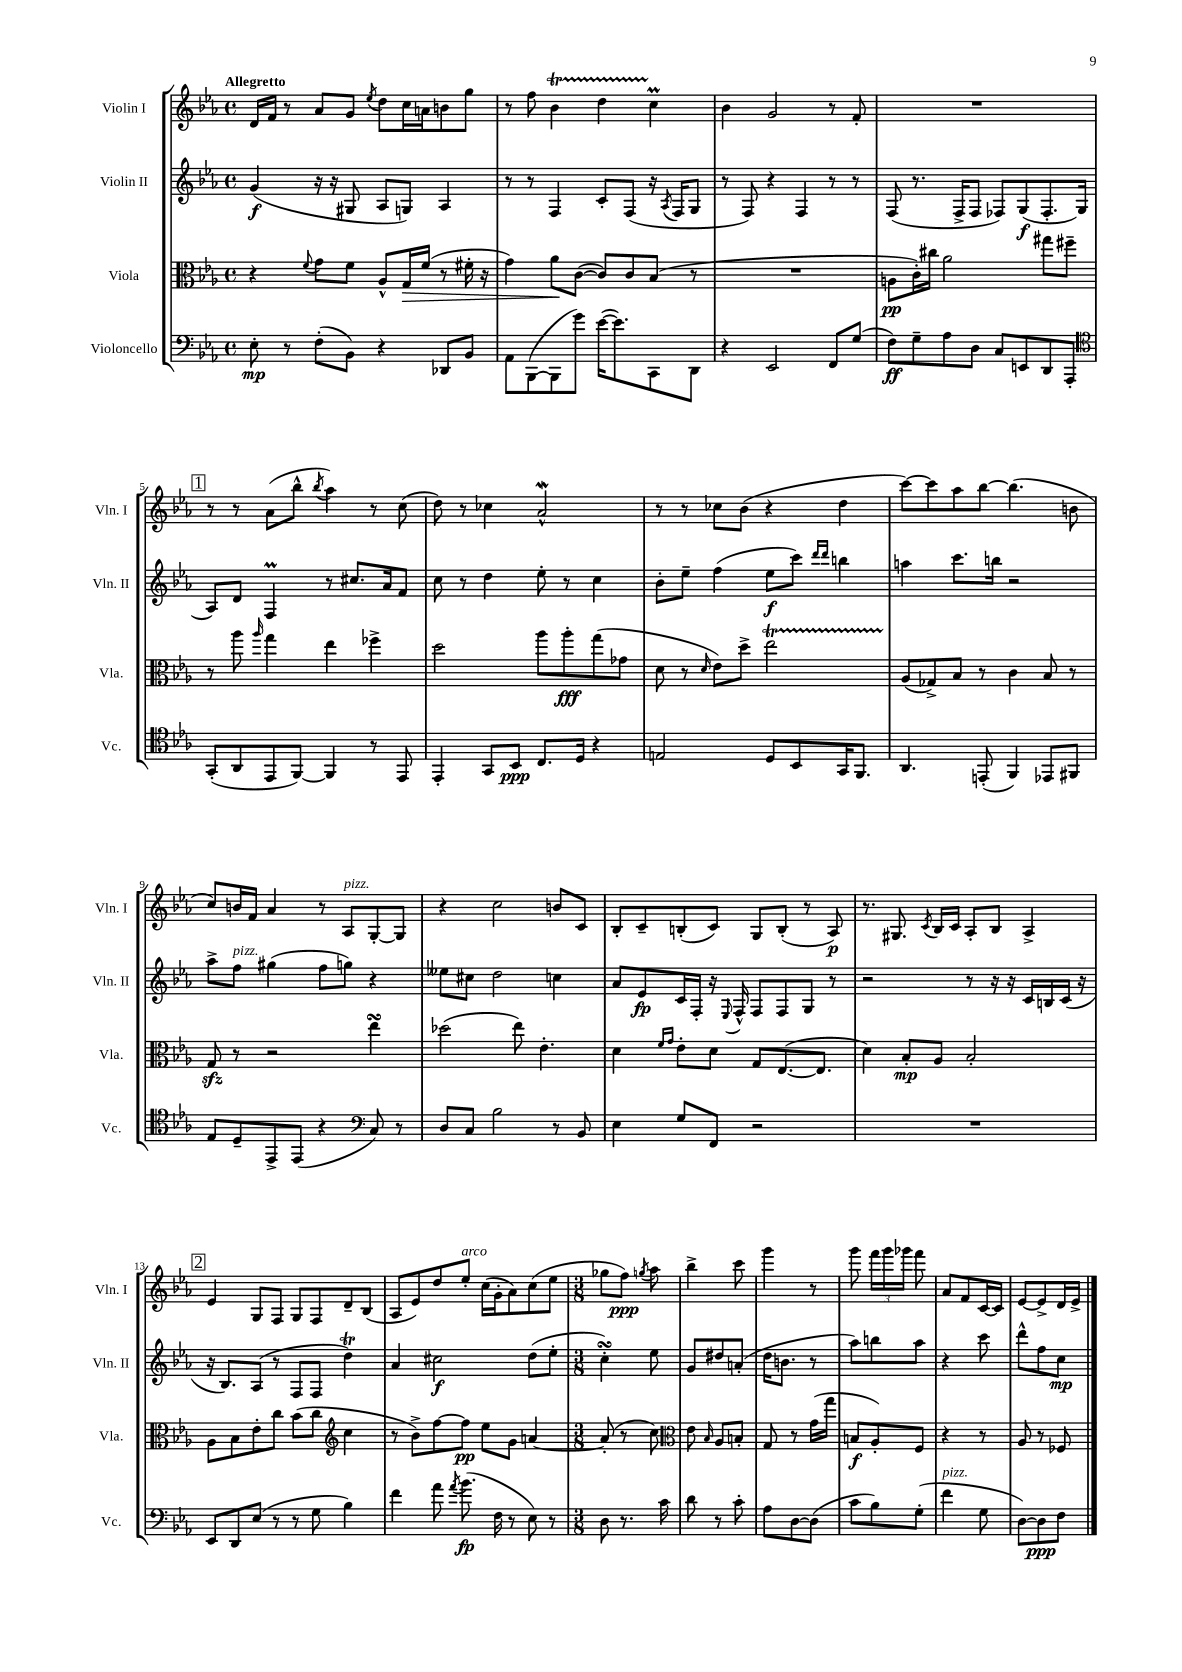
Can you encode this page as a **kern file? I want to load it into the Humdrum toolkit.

**kern	**kern	**kern	**kern
*staff4	*staff3	*staff2	*staff1
*clefF4	*clefC3	*clefG2	*clefG2
*k[b-e-a-]	*k[b-e-a-]	*k[b-e-a-]	*k[b-e-a-]
*M4/4	*M4/4	*M4/4	*M4/4
*met(c)	*met(c)	*met(c)	*met(c)
8E-'	4r	(4g	16d
.	.	.	16f
8r	.	.	8r
.	8qqf	.	.
(8F'	8g	16r	8a-
.	.	16r	.
8BB-)	8f	8G#	8g
.	.	.	8qee-
4r	8A-^^	8A-	8dd
.	16G	8G)	16cc
.	(16f	.	16a
8DD-	8r	4A-	8b
8BB-	16f#'	.	8gg
.	16r	.	.
=	=	=	=
8AA-	4g)	8r	8r
([8BBB-	.	8r	8ff
8BBB-]	8a-	4F	4b-
8g)	([8c	.	.
([16e-	8c])	8c'	4dd
8.e-])	.	.	.
.	8c	(8F	.
8CC	(8B-	16r	4cc
.	.	8qA-	.
.	.	16F	.
8DD	8r	8G	.
=	=	=	=
4r	1r	8r	4b-
.	.	8F)	.
2EE-	.	4r	2g
.	.	4F	.
8FF	.	8r	8r
(8G	.	8r	8f'
=	=	=	=
8F)	8A	(8F	1r
8G~	16c')	8.r	.
.	16cc#	.	.
8A-	2a-	.	.
.	.	16F^	.
8D	.	8F	.
8C	.	8F-)	.
8EE	.	(8G	.
8DD	8gg#	8.F-'	.
8AAA-'	8ff#~	.	.
.	.	16G	.
=	=	=	=
*clefC4	*	*	*
(8GG'	8r	8A-)	8r
8AA-	8aa-	8d	8r
.	16qqaa-	.	.
8EE-	4gg	4F	(8a-
[8FF)	.	.	8bb-^^
.	.	.	8qbb-
4FF]	4ee-	8r	4aa-)
.	.	8.cc#	.
8r	4ff-^	.	8r
.	.	16a-	.
8EE-	.	8f	(8cc
=	=	=	=
4EE-'	2dd	8cc	8dd)
.	.	8r	8r
8GG	.	4dd	4cc-
8BB-	.	.	.
8.C	8aa-	8ee-'	2a-^^
.	8aa-'	8r	.
16D	.	.	.
4r	(8gg	4cc	.
.	8g-	.	.
=	=	=	=
2E	8d	8b-'	8r
.	8r	8ee-~	8r
.	16qqd	.	.
.	8e-)	(4ff	8cc-
.	8dd^	.	(8b-
8D	2ee-	8ee-	4r
8BB-	.	8ccc)	.
.	.	16qqddd	.
.	.	16qqddd	.
16GG	.	4bb	4dd
8.FF	.	.	.
=	=	=	=
4.AA-	(8A-	4aa	[8ccc)
.	8G-^)	.	8ccc]
.	8B-	8.ccc	8aa-
(8EE'	8r	.	[8bb-
.	.	16bb	.
4FF)	4c	2r	(4.bb-]
8EE-	8B-	.	.
8FF#	8r	.	8b
=	=	=	=
8E-	8G	8aa-^	8cc)
8D~	8r	8ff	16b
.	.	.	16f
8EE-^	2r	(4gg#	4a-
(8EE-	.	.	.
4r	.	8ff	8r
.	.	8gg)	8A-
*clefF4	*	*	*
8C)	4ee-	4r	[8G'
8r	.	.	8G]
=	=	=	=
8D	(2dd-	8ee--	4r
8C	.	8cc#	.
2B-	.	2dd	2cc
.	8ee-)	.	.
.	4.e-'	.	.
8r	.	4cc	8b
8BB-	.	.	8c
=	=	=	=
4E-	4d	8a-	8B-'
.	.	8e-	8c~
.	16qqf	.	.
.	16qqg	.	.
8G	8e-'	16c	(8B'
.	.	16F'	.
8FF	8d	16r	8c)
.	.	8qqE-	.
.	.	16F^^	.
2r	8G	8F	8G
.	([8.E-	8F	(8B'
.	.	8G	8r
.	8.E-]	.	.
.	.	8r	8A-)
=	=	=	=
1r	4d)	2r	8.r
.	.	.	8.G#
.	8B-'	.	.
.	.	.	8qc
.	8A-	.	16B-
.	.	.	16c
.	2B-'	8r	8A-'
.	.	16r	8B-
.	.	16r	.
.	.	16c	4A-^
.	.	16B	.
.	.	(16c	.
.	.	16r	.
=	=	=	=
8EE-	8A-	16r	4e-
.	.	8.B-)	.
8DD	8B-	.	.
(8E-	8e-'	(8A-	8G
8r	8cc	8r	8F
8r	(8b-	8F	8G
8G	8cc	8F	8F
*	*clefG2	*	*
4B-)	4cc	4dd)	8d~
.	.	.	(8B-
=	=	=	=
4f	8r	4a-	8A-
.	8b-^)	.	8e-)
8a-	[8ff	2cc#	8dd
8qa-	.	.	.
(8.b-	8ff]	.	8ee-'
.	8ee-	.	(16cc
16F	.	.	16g'
8r	8g	.	8a-)
8E-)	[4a	(8dd	(8cc
8r	.	8ee-'	8ee-
=	=	=	=
*M3/8	*M3/8	*M3/8	*M3/8
8D	(8a']	4cc')	8gg-
8.r	8r	.	8ff)
.	.	.	8qgg
.	8cc)	8ee-	8aa-
16c	.	.	.
=	=	=	=
*	*clefC3	*	*
8d	8e-	8g	4bb-^
.	16qqB-	.	.
8r	8A-	8dd#	.
8c'	8B'	(8a'	8ccc
=	=	=	=
8A-	8G	16dd	4ggg
.	.	8.b	.
[8D	8r	.	.
(8D]	(16g	8r	8r
.	16gg	.	.
=	=	=	=
8c	8B	8aa-)	8ggg
8B-)	8A-')	8bb	24fff
.	.	.	24ggg
.	.	.	24ggg-
(8G'	8F	8aa-	8fff
=	=	=	=
4f	4r	4r	8a-
.	.	.	8f
8G	8r	8ccc	[16c
.	.	.	16c]
=	=	=	=
[8D)	8A-	8ddd^^	[8e-
8D]	8r	8ff	8e-^]
8F	8F-	8cc	16d
.	.	.	16e-^
==	==	==	==
*-	*-	*-	*-
